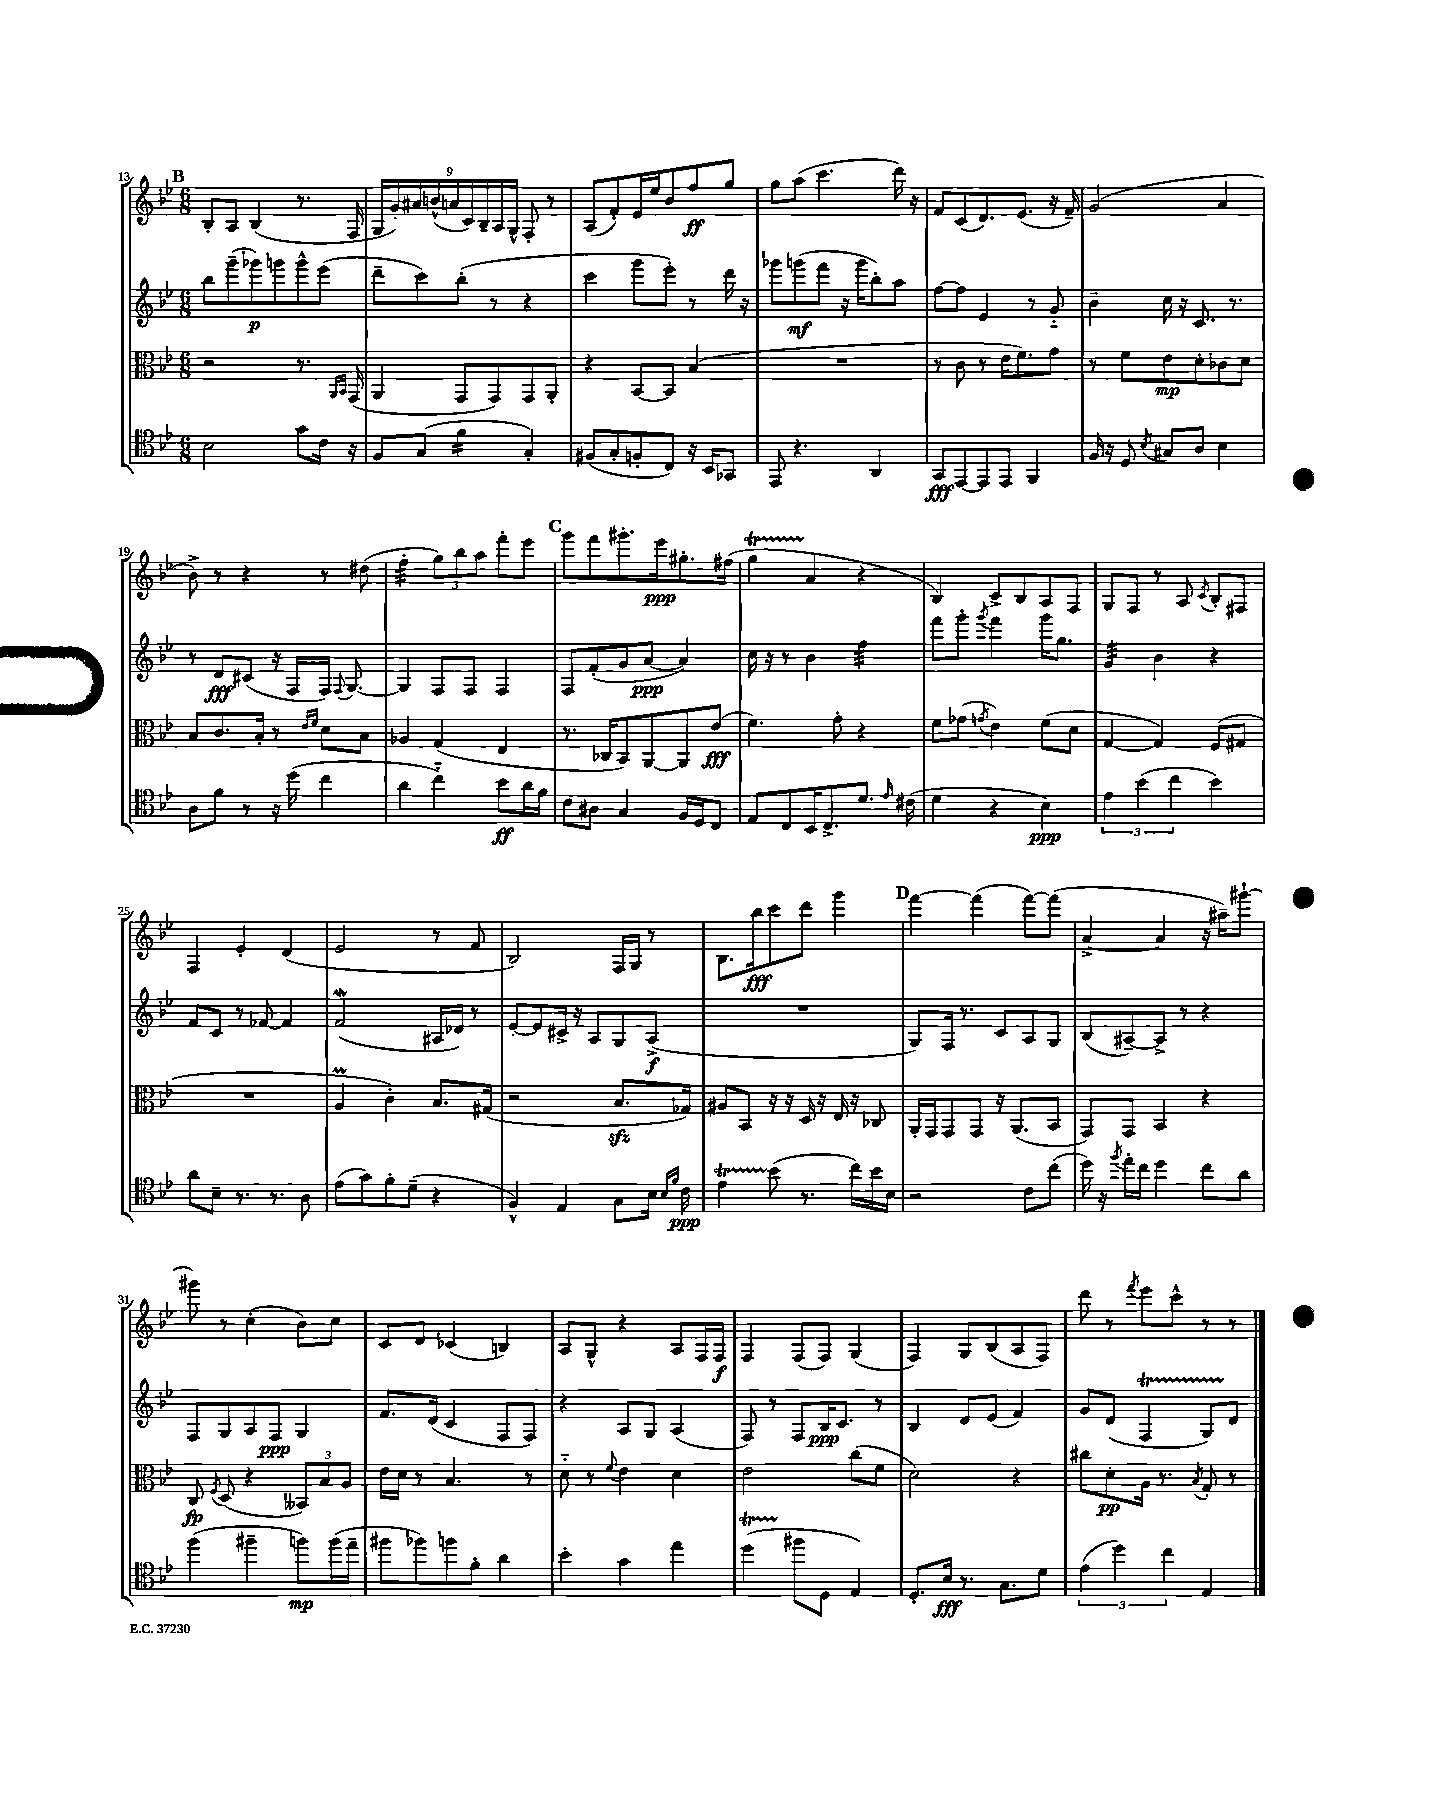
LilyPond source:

<<
\new StaffGroup <<
\new Staff = "s0" {
    \clef treble \key bes \major \numericTimeSignature \time 6/8
    \autoBeamOff \mark \markup { \bold "B" } bes8[-. a8] bes4( r8. f16 |
    \tuplet 9/8 { g16[ g'16-.) ais'16 b'16-^( a'16 c'16) bes16-- a16 g16]-^ } f8-. r8 |
    a8[( f'8-.) ees'16 ees''16 bes'8 f''8\ff g''8] |
    g''8[ a''8]( c'''4. d'''16) r16 |
    f'8[ c'8( d'8.) ees'8.]( r16 f'16--) |
    g'2( a'4 |
    bes'8->) r8 r4 r8 dis''8( |
    f''4:32-. \tuplet 3/2 { g''8[) bes''8 a''8] } f'''8[-. ees'''8] |
    \mark \markup { \bold "C" } g'''8[ f'''8 gis'''8.-. ees'''16\ppp gis''8.-. fis''16]( |
    g''4\startTrillSpan a'4\stopTrillSpan r4 |
    bes4) c'8[-> bes8 a8 f8] |
    g8[ f8] r8 a8 \acciaccatura { c'8 } bes8[-. fis8] |
    f4 ees'4-. d'4( |
    ees'2 r8 f'8 |
    bes2) f16[ g16] r8 |
    bes8.[ bes''16\fff c'''8 d'''8] g'''4 |
    \mark \markup { \bold "D" } f'''4~ f'''4( f'''8[~) f'''8]( |
    a'4~-> a'4 r16 ais''16[--) gis'''8]~-! |
    gis'''8 r8 c''4-.( bes'8[) c''8] |
    c'8[ d'8] ces'4( b4) |
    a8[ g8]-^ r4 a8[ f16 f16]\f |
    f4 f8[( f8]) g4( |
    f4) g8[ bes8( a8 f8]) |
    d'''8 r8 \acciaccatura { f'''8 } ees'''8[ c'''8]-^ r8 r8 \bar "|." |
}
\new Staff = "s1" {
    \clef treble \key bes \major \numericTimeSignature \time 6/8
    \autoBeamOff \mark \markup { \bold "B" } bes''8[ g'''8--( ges'''8\p) g'''8 g'''8-^ ees'''8]( |
    d'''8[-- c'''8) bes''8]-.( r8 r4 |
    c'''4 g'''8[ ees'''8]-.) r8 d'''16 r16 |
    ges'''8[ g'''8\mf( f'''8] r16 g'''16[ bes''8-.) a''8] |
    f''8[~ f''8] ees'4 r8 g'8-_ |
    bes'4-- c''16 r16 c'8. r8. |
    r8 d'8[\fff cis'8]( r16 f16[ f16]) \appoggiatura { f8 } g8.~ |
    g4 f8[ f8] f4 |
    \mark \markup { \bold "C" } f8[ f'8-.( g'8 a'8]~\ppp a'4) |
    c''16 r16 r8 bes'4 f''4:32 |
    f'''8[ g'''8]-. \acciaccatura { g'''8 } f'''4 g'''16[ g''8.] |
    g'4:32 bes'4 r4 |
    f'8[ c'8] r8 fes'8~ fes'4 |
    f'2\mordent( ais16[ des'16]) r8 |
    ees'8[~-. ees'8 cis'16]-> r16 a8[ g8 a8]->\f( |
    R2. |
    \mark \markup { \bold "D" } g8[) f16] r8. c'8[ a8 g8] |
    bes8[( ais8~--) ais8]-> r8 r4 |
    f8[ g8 a8 f8]\ppp g4 |
    f'8.[ d'16]( c'4 f8[ f8]) |
    r4 a8[ g8] a4( |
    f8) r8 f8[ bes16\ppp c'8.] r8 |
    bes4 d'8[ ees'8]( f'4) |
    g'8[ d'8]( f4\startTrillSpan g8[) d'8]\stopTrillSpan \bar "|." |
}
\new Staff = "s2" {
    \clef alto \key bes \major \numericTimeSignature \time 6/8
    \autoBeamOff \mark \markup { \bold "B" } r2 r8. \grace { a,16[ bes,16] } g,16( |
    a,4 g,8[ g,8) g,8 a,8]-. |
    r4 bes,8[~ bes,8] bes4( |
    R2. |
    r8 c'8 r8 ees'16[ f'8.) g'8] |
    r8 f'8[ ees'8\mp d'8-. ces'8 d'8] |
    bes8[ c'8. bes16]-. r8 \grace { ees'16[ f'16] } d'8[ bes8] |
    aes4 g4( ees4 |
    \mark \markup { \bold "C" } r8. ces16[ bes,8) a,8~ a,8 ees'8]\fff( |
    f'4.) g'8-. r4 |
    f'8[ ges'8]( \acciaccatura { g'8 } ees'4) f'8[( d'8] |
    g4~ g4) f8[( gis8] |
    R2. |
    a4\prall c'4-.) bes8.[ gis16]( |
    r2 bes8.[\sfz ges16]) |
    ais8[ bes,8] r16 r16 d16 r16 ees16 r16 ces8 |
    \mark \markup { \bold "D" } a,16[-. g,16 g,8 g,8] r16 a,8.[( bes,8] |
    g,8[) g,8] bes,4 r4 |
    c8\fp \acciaccatura { f8 } d8( r4 \tuplet 3/2 { beses,8[) bes8 a8] } |
    ees'16[ d'16] r8 bes4. r8 |
    d'8-_ r8 \appoggiatura { f'8 } ees'4 d'4 |
    ees'2 c''8[( f'8] |
    d'2) r4 |
    cis''8[ d'8-.\pp a16] r8. \acciaccatura { bes8 } g8-. r8 \bar "|." |
}
\new Staff = "s3" {
    \clef tenor \key bes \major \numericTimeSignature \time 6/8
    \autoBeamOff \mark \markup { \bold "B" } bes2 g'8[ c'16] r16 |
    f8[ g8]( f'4:16 g4-.) |
    fis8[( g8-. f8-. c8]) r16 bes,16[ ges,8] |
    ees,8 r4. a,4 |
    g,8[\fff ees,8~ ees,8 ees,8] f,4 |
    f16 r16 d8 \acciaccatura { bes8 } gis8[ a8] bes4 |
    a8[ f'8] r8 r16 d''16( c''4 |
    a'4 c''4-_) bes'8[\ff a'16 f'16] |
    \mark \markup { \bold "C" } c'8[ ais8] g4 f16[ d16 c8] |
    ees8[ c8 bes,16 c8.-> d'8.] \grace { ees'16 } cis'16( |
    d'4 r4 bes4\ppp) |
    \tuplet 3/2 { ees'4 bes'4( c''4 } bes'4) |
    a'8[ bes8]-- r8. r8. a8 |
    ees'8[( g'8) f'8-. d'8]--( r4 |
    f4-^) ees4 g8[ bes16] \grace { bes16[ f'16] } c'16\ppp |
    ees'4\startTrillSpan bes'8\stopTrillSpan( r8. c''16[) bes'16 bes16] |
    \mark \markup { \bold "D" } r2 c'8[ c''8]( |
    d''16) r16 \acciaccatura { f''8 } ees''16[-. c''16] d''4 c''8[ a'8] |
    f''4( fis''4-- f''8[\mp) f''16( ees''16]-- |
    fis''8[ fes''8) f''8 f'8]-. a'4 |
    bes'4-. g'4 ees''4 |
    d''4\startTrillSpan( fis''8[\stopTrillSpan d8] ees4) |
    d8.[-. bes16]\fff r8. g8.[ d'8] |
    \tuplet 3/2 { ees'4( d''4) c''4 } ees4 \bar "|." |
}
>>
>>
\layout { \context { \Score currentBarNumber = #13 } }
